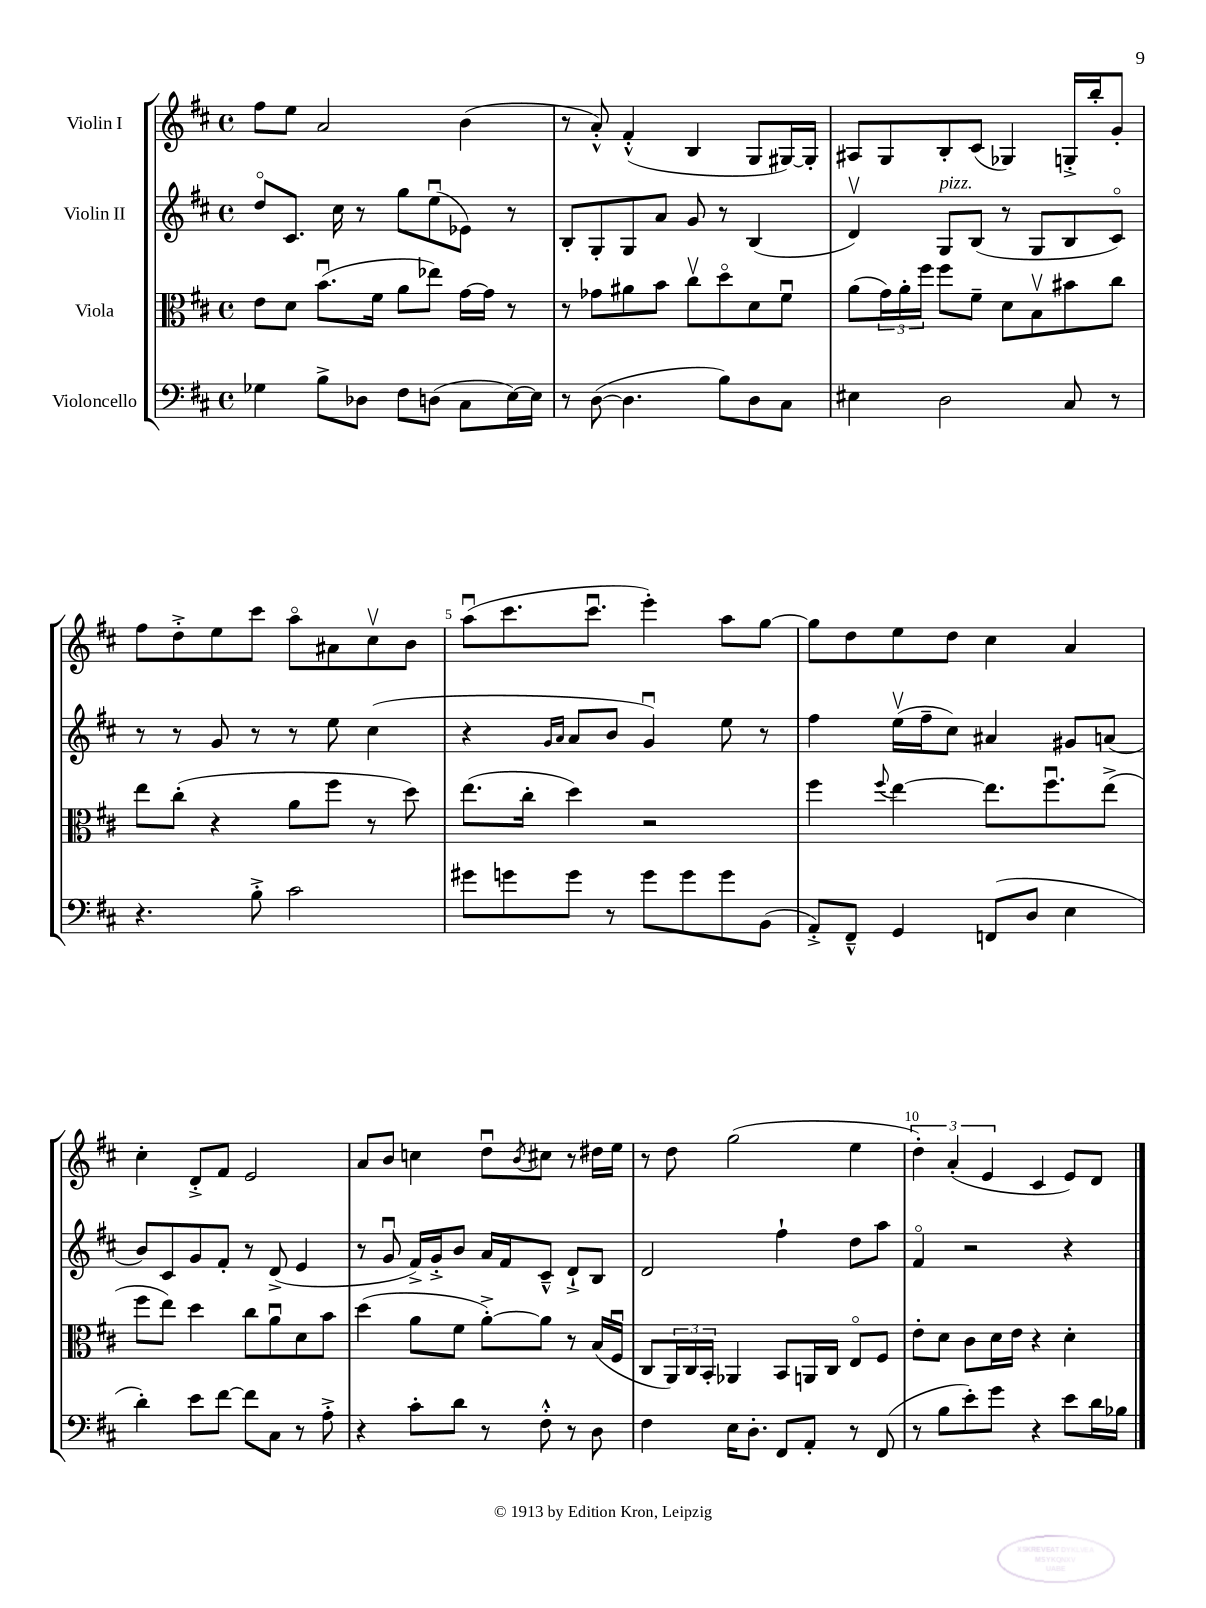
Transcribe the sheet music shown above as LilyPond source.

<<
\new StaffGroup <<
\new Staff = "s0" \with { instrumentName = "Violin I" } {
    \clef treble \key d \major \defaultTimeSignature \time 4/4
    fis''8 e''8 a'2 b'4( |
    r8 a'8-.-^) fis'4-.-^( b4 g8 gis16~) gis16-. |
    ais8 g8 b8-. cis'8( ges4) g16-.-> b''16-. g'8-. |
    fis''8 d''8-.-> e''8 cis'''8 a''8\flageolet ais'8 cis''8\upbow b'8 |
    a''8\downbow( cis'''8. cis'''8.\downbow e'''4-.) a''8 g''8~ |
    g''8 d''8 e''8 d''8 cis''4 a'4 |
    cis''4-. d'8-.-> fis'8 e'2 |
    a'8 b'8 c''4 d''8\downbow \acciaccatura { b'8 } cis''8 r8 dis''16 e''16 |
    r8 d''8 g''2( e''4 |
    \tuplet 3/2 { d''4-.) a'4-.( e'4 } cis'4 e'8) d'8 \bar "|." |
}
\new Staff = "s1" \with { instrumentName = "Violin II" } {
    \clef treble \key d \major \defaultTimeSignature \time 4/4
    d''8\flageolet cis'8. cis''16 r8 g''8 e''8\downbow( ees'8) r8 |
    b8-. g8-. g8 a'8 g'8 r8 b4( |
    d'4\upbow) g8^\markup { \italic "pizz." } b8( r8 g8 b8 cis'8\flageolet) |
    r8 r8 g'8 r8 r8 e''8 cis''4( |
    r4 \grace { g'16 a'16 } a'8 b'8 g'4\downbow) e''8 r8 |
    fis''4 e''16\upbow( fis''16-- cis''8) ais'4 gis'8 a'8( |
    b'8) cis'8 g'8 fis'8-. r8 d'8->( e'4 |
    r8 g'8\downbow fis'16->) g'16-.-> b'8 a'16 fis'16 cis'8---^ d'8-!-> b8 |
    d'2 fis''4-! d''8 a''8 |
    fis'4\flageolet r2 r4 \bar "|." |
}
\new Staff = "s2" \with { instrumentName = "Viola" } {
    \clef alto \key d \major \defaultTimeSignature \time 4/4
    e'8 d'8 b'8.\downbow( fis'16 a'8 ees''8) g'16~ g'16 r8 |
    r8 ges'8 ais'8 b'8 cis''8\upbow d''8\flageolet d'8 fis'8\downbow |
    a'8( \tuplet 3/2 { g'16) a'16-. fis''16 } fis''8 fis'8-- d'8 b8\upbow bis'8 cis''8 |
    e''8 cis''8-.( r4 a'8 fis''8 r8 d''8) |
    e''8.( cis''16-. d''4) r2 |
    fis''4 \appoggiatura { fis''8 } e''4~ e''8. fis''8.\downbow e''8->( |
    fis''8 e''8) d''4 cis''8 a'8\downbow d'8 b'8 |
    d''4( a'8 fis'8 a'8~-.->) a'8 r8 b16( fis16\downbow |
    cis8 \tuplet 3/2 { a,16) cis16 b,16-. } aes,4 b,8 a,16 cis16 e8\flageolet fis8 |
    e'8-. d'8 cis'8 d'16 e'16 r4 d'4-. \bar "|." |
}
\new Staff = "s3" \with { instrumentName = "Violoncello" } {
    \clef bass \key d \major \defaultTimeSignature \time 4/4
    ges4 b8-> des8 fis8 d8( cis8 e16~) e16 |
    r8 d8~( d4. b8) d8 cis8 |
    eis4 d2 cis8 r8 |
    r4. b8-.-> cis'2 |
    gis'8 g'8 g'8 r8 g'8 g'8 g'8 b,8( |
    a,8-.->) fis,8---^ g,4 f,8( d8 e4 |
    d'4-.) e'8 fis'8~ fis'8 cis8 r8 a8-.-> |
    r4 cis'8-. d'8 r8 fis8-.-^ r8 d8 |
    fis4 e16 d8.-. fis,8 a,8-. r8 fis,8( |
    r8 b8 e'8-.) g'8 r4 e'8 d'16 bes16 \bar "|." |
}
>>
>>
\layout { \context { \Score \override BarNumber.break-visibility = ##(#f #t #t) barNumberVisibility = #(every-nth-bar-number-visible 5) } }
